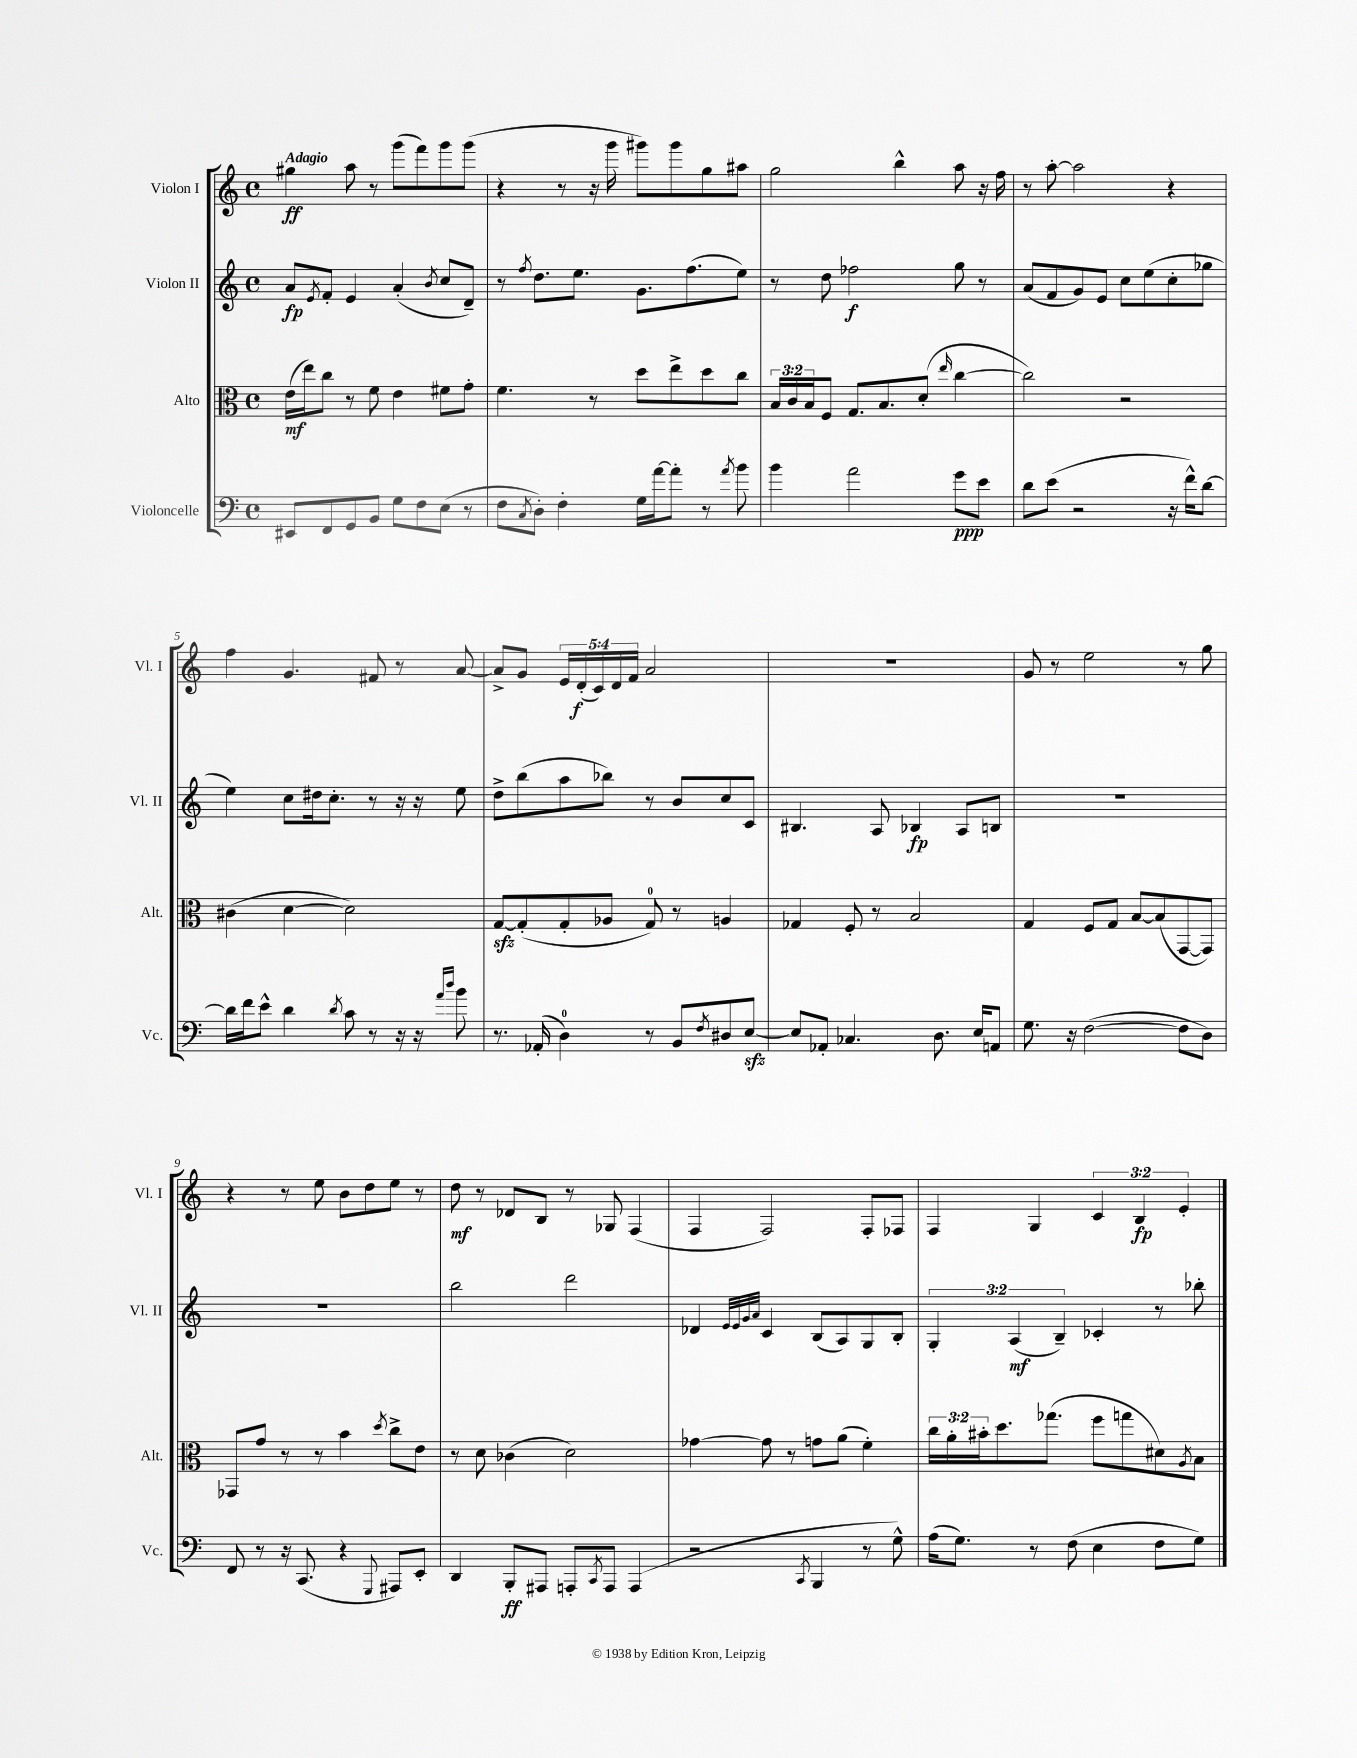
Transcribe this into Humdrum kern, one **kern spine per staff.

**kern	**kern	**kern	**kern
*staff4	*staff3	*staff2	*staff1
*clefF4	*clefC3	*clefG2	*clefG2
*k[]	*k[]	*k[]	*k[]
*M4/4	*M4/4	*M4/4	*M4/4
*met(c)	*met(c)	*met(c)	*met(c)
8EE#	(16e	8a	4gg#
.	16ee)	.	.
.	.	8qe	.
8FF	8cc	8f'	.
8GG	8r	4e	8aa
8BB	8f	.	8r
8G	4e	(4a'	(8ggg
8F	.	.	8fff)
.	.	8qb	.
(8E	8f#	8cc	8ggg
8r	8g'	8d~)	(8ggg
=	=	=	=
8F	4.f	8r	4r
8qC	.	8qff	.
8D')	.	8.dd	.
4F'	.	.	8r
.	.	8.ee	.
.	8r	.	16r
.	.	.	16ggg
16G	8dd	8.g	8ggg#)
[16a	.	.	.
8a']	8ee^	.	8ggg#
.	.	(8.ff	.
8r	8dd	.	8gg
8qa	.	.	.
8b	8cc	8ee)	8aa#
=	=	=	=
4b	24B	8r	2gg
.	24c	.	.
.	24B	.	.
.	8F	8dd	.
2a	8.G	2ff-	.
.	8.B	.	.
.	.	.	4bb^^
.	(8d'	.	.
.	16qqee	.	.
8g	[4cc	8gg	8aa
8e	.	8r	16r
.	.	.	16ff
=	=	=	=
8d	2cc])	(8a	8r
(8e	.	8f	[8aa'
2r	.	8g)	2aa]
.	.	8e	.
.	2r	8cc	.
.	.	(8ee	.
16r	.	8cc'	4r
16f^^)	.	.	.
[8d	.	8gg-	.
=	=	=	=
16d]	(4c#	4ee)	4ff
16f	.	.	.
8e^^	.	.	.
4d	[4d	8cc	4.g
.	.	16dd#	.
.	.	8.cc'	.
8qd	.	.	.
8c	2d])	.	.
8r	.	8r	8f#
16r	.	16r	8r
16r	.	16r	.
16qqa	.	.	.
16qqdd	.	.	.
8b	.	8ee	[8a
=	=	=	=
8.r	[8G	8dd^	8a^]
.	(8G']	(8bb	8g
(16AA-'	.	.	.
4D)	8G'	8aa	20e
.	.	.	(20d'
.	.	.	20c)
.	8A-	8bb-)	.
.	.	.	20d
.	.	.	20f
8r	8G)	8r	2a
8BB	8r	8b	.
8qF	.	.	.
8D#	4A	8cc	.
[8E	.	8c	.
=	=	=	=
8E]	4G-	4.B#	1r
8AA-'	.	.	.
4.C-	8F'	.	.
.	8r	8A	.
.	2B	4B-	.
8.D	.	.	.
.	.	8A	.
16E	.	.	.
8AA	.	8B	.
=	=	=	=
8.G	4G	1r	8g
.	.	.	8r
16r	.	.	.
([2F	8F	.	2ee
.	8G	.	.
.	[8B	.	.
.	(8B]	.	.
8F]	[8GG	.	8r
8D)	8GG])	.	8gg
=	=	=	=
8FF	8GG-	1r	4r
8r	8g	.	.
16r	8r	.	8r
(8.CC	.	.	.
.	8r	.	8ee
4r	4b	.	8b
.	.	.	8dd
8qqGGG	8qdd	.	.
8AAA#)	8cc^	.	8ee
8EE'	8e	.	8r
=	=	=	=
4DD	8r	2bb	8dd
.	8d	.	8r
8BBB'	(4c-	.	8d-
8AAA#	.	.	8B
8AAA'	2d)	2ddd	8r
8qCC	.	.	.
8AAA	.	.	8G-
(4AAA	.	.	(4F
=	=	=	=
2r	[4g-	4d-	4F
.	.	32qqe	.
.	.	32qqe	.
.	.	32qqg	.
.	.	32qqa	.
.	8g-]	4c	2F)
.	8r	.	.
8qCC	.	.	.
4BBB	8g	(8B	.
.	(8a	8A)	.
8r	4f')	8G	8F'
8G^^)	.	8B'	8F-
=	=	=	=
(16A	24cc	6G'	4F
.	24a'	.	.
8.G)	.	.	.
.	24b#'	.	.
.	8.dd	.	.
.	.	(6A	.
8r	.	.	4G
.	(8.gg-	.	.
.	.	6B~)	.
(8F	.	.	.
4E	8ff	4c-'	6c
.	8gg	.	.
.	.	.	6B
8F	8d#)	8r	.
.	.	.	6e'
.	8qA	.	.
8G)	8B	8bb-'	.
==	==	==	==
*-	*-	*-	*-
